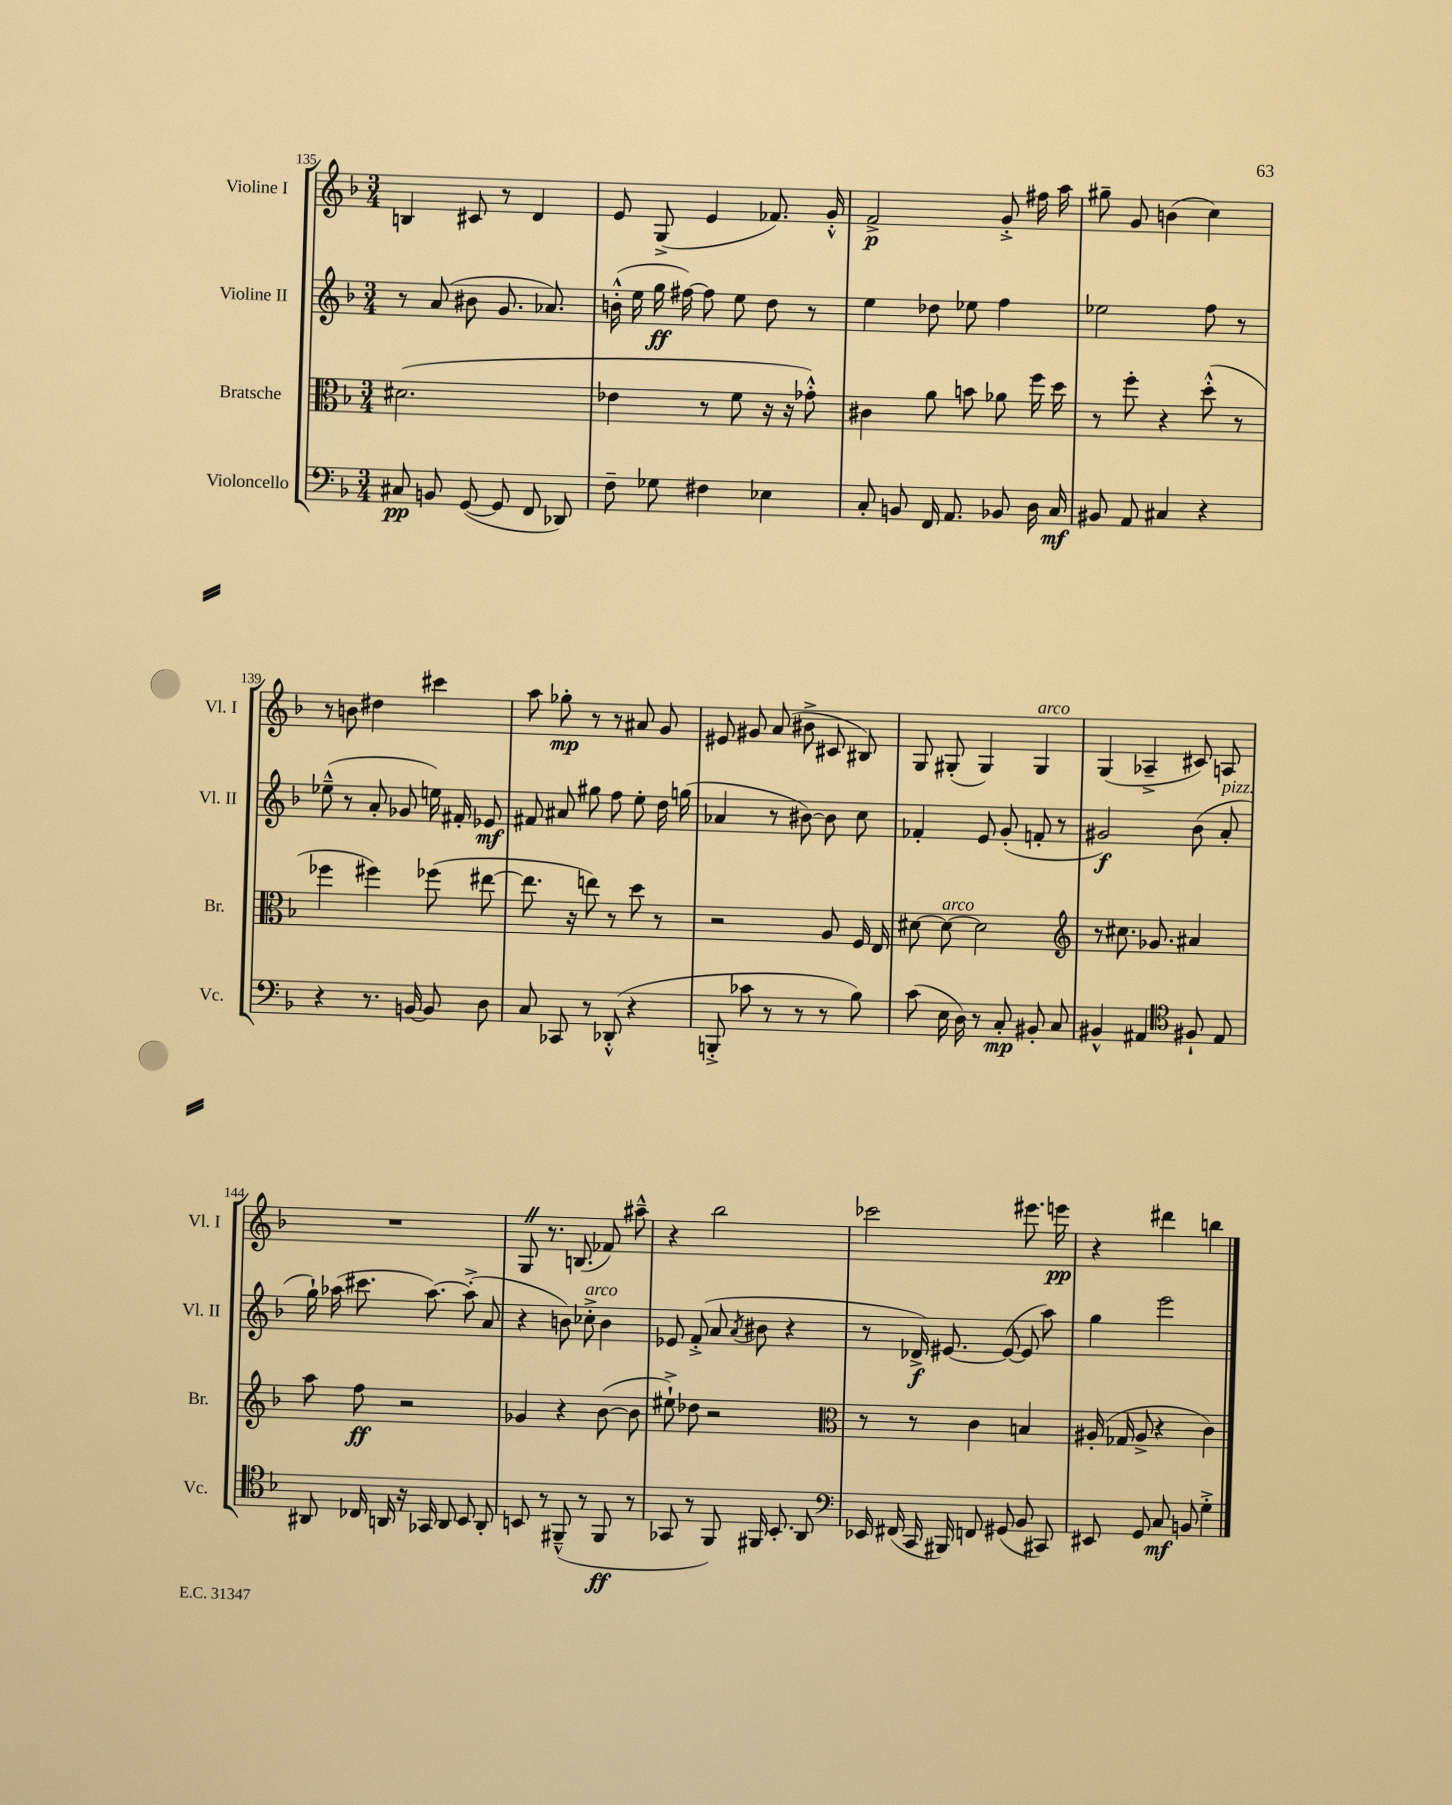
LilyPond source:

<<
\new StaffGroup <<
\new Staff = "s0" \with { instrumentName = "Violine I" shortInstrumentName = "Vl. I" } {
    \clef treble \key f \major \numericTimeSignature \time 3/4
    \autoBeamOff b4 cis'8 r8 d'4 |
    e'8 g8->( e'4 fes'8.) g'16-.-^ |
    f'2->\p g'8-.-> fis''16 a''16 |
    gis''8-- g'8 b'4( c''4) |
    r8 b'8 dis''4 cis'''4 |
    a''8 ges''8-.\mp r8 r8 ais'8 g'8 |
    eis'8 gis'8 a'8( bis'8-> cis'8 bis8) |
    g8 gis8-.( gis4) gis4^\markup { \italic "arco" } |
    g4( aes4---> cis'8) a8 |
    R2. |
    g8 \once \override BreathingSign.text = \markup { \musicglyph "scripts.caesura.straight" } \breathe r8. b8.( fes'8) ais''8---^ |
    r4 bes''2 |
    ces'''2 eis'''8. e'''16\pp |
    r4 dis'''4 b''4 \bar "|." |
}
\new Staff = "s1" \with { instrumentName = "Violine II" shortInstrumentName = "Vl. II" } {
    \clef treble \key f \major \numericTimeSignature \time 3/4
    \autoBeamOff r8 a'8( bis'8 g'8. aes'8.) |
    b'16-.-^( e''16 g''16\ff fis''16~) fis''8 e''8 d''8 r8 |
    e''4 des''8 ees''8 f''4 |
    ees''2 f''8 r8 |
    ees''8---^( r8 a'8-. ges'8 e''16) fis'16-. ees'8\mf |
    fis'8 ais'8 gis''8 f''8 e''8-. d''16 g''16( |
    aes'4 r8 bis'8~) bis'8 c''8 |
    fes'4-. e'8 g'8-.( f'8-. r8 |
    gis'2\f) bes'8( a'8-.^\markup { \italic "pizz." } |
    g''16-!) aes''16( cis'''8. aes''8.~) aes''8-.->( a'8 |
    r4 b'8) ces''8-.->^\markup { \italic "arco" } b'4 |
    ees'8 f'8-.->( a'8 \acciaccatura { a'8 } bis'8 r4 |
    r8 des'16->\f) eis'8.~ eis'8~( eis'8 a''8) |
    g''4 e'''2 \bar "|." |
}
\new Staff = "s2" \with { instrumentName = "Bratsche" shortInstrumentName = "Br." } {
    \clef alto \key f \major \numericTimeSignature \time 3/4
    \autoBeamOff dis'2.( |
    ees'4 r8 f'8 r16 r16 ges'8-.-^) |
    cis'4 a'8 b'8 aes'8 f''16 d''16 |
    r8 f''8-. r4 d''8-.-^( r8 |
    fes''4 fis''4) fes''8( eis''8~ |
    eis''8. r16 e''8) r8 d''8 r8 |
    r2 a8 f16 e16 |
    dis'8~ dis'8~^\markup { \italic "arco" } dis'2 |
    \clef treble r8 cis''8. ges'8. ais'4 |
    a''8 f''8\ff r2 |
    ges'4 r4 bes'8~( bes'8 |
    eis''8-!->) des''8 r2 |
    \clef alto r8 r8 c'4 b4 |
    ais16-.( ges16 ais8-> r4 c'4) \bar "|." |
}
\new Staff = "s3" \with { instrumentName = "Violoncello" shortInstrumentName = "Vc." } {
    \clef bass \key f \major \numericTimeSignature \time 3/4
    \autoBeamOff cis8\pp b,8 g,8~( g,8 f,8 des,8) |
    f8-- ges8 fis4 ees4 |
    c8-. b,8 f,16 a,8. bes,8 d16 c16\mf |
    bis,8 a,8 cis4 r4 |
    r4 r8. b,16~ b,8 d8 |
    c8 ces,8 r8 des,8-.-^( r4 |
    b,,8-.-> ces'8 r8 r8 r8 bes8) |
    c'8( e16 d16) r8 c8-.\mp bis,8-. c8 |
    bis,4-^ ais,4 \clef tenor fis8-! e8 |
    ais,8 ces16 a,16 r16 ges,16 a,8 bes,8 a,8-. |
    b,8 r8 fis,8---^( r8 fis,8\ff r8 |
    ges,8 r8 f,8) fis,16 bes,8.-. a,8 |
    \clef bass ees,16 fis,16( c,16 bis,,16) f,8 gis,8( bes,8 cis,8) |
    eis,8 g,8 c8\mf b,8 g4-.-> \bar "|." |
}
>>
>>
\layout { \context { \Score currentBarNumber = #135 } }
